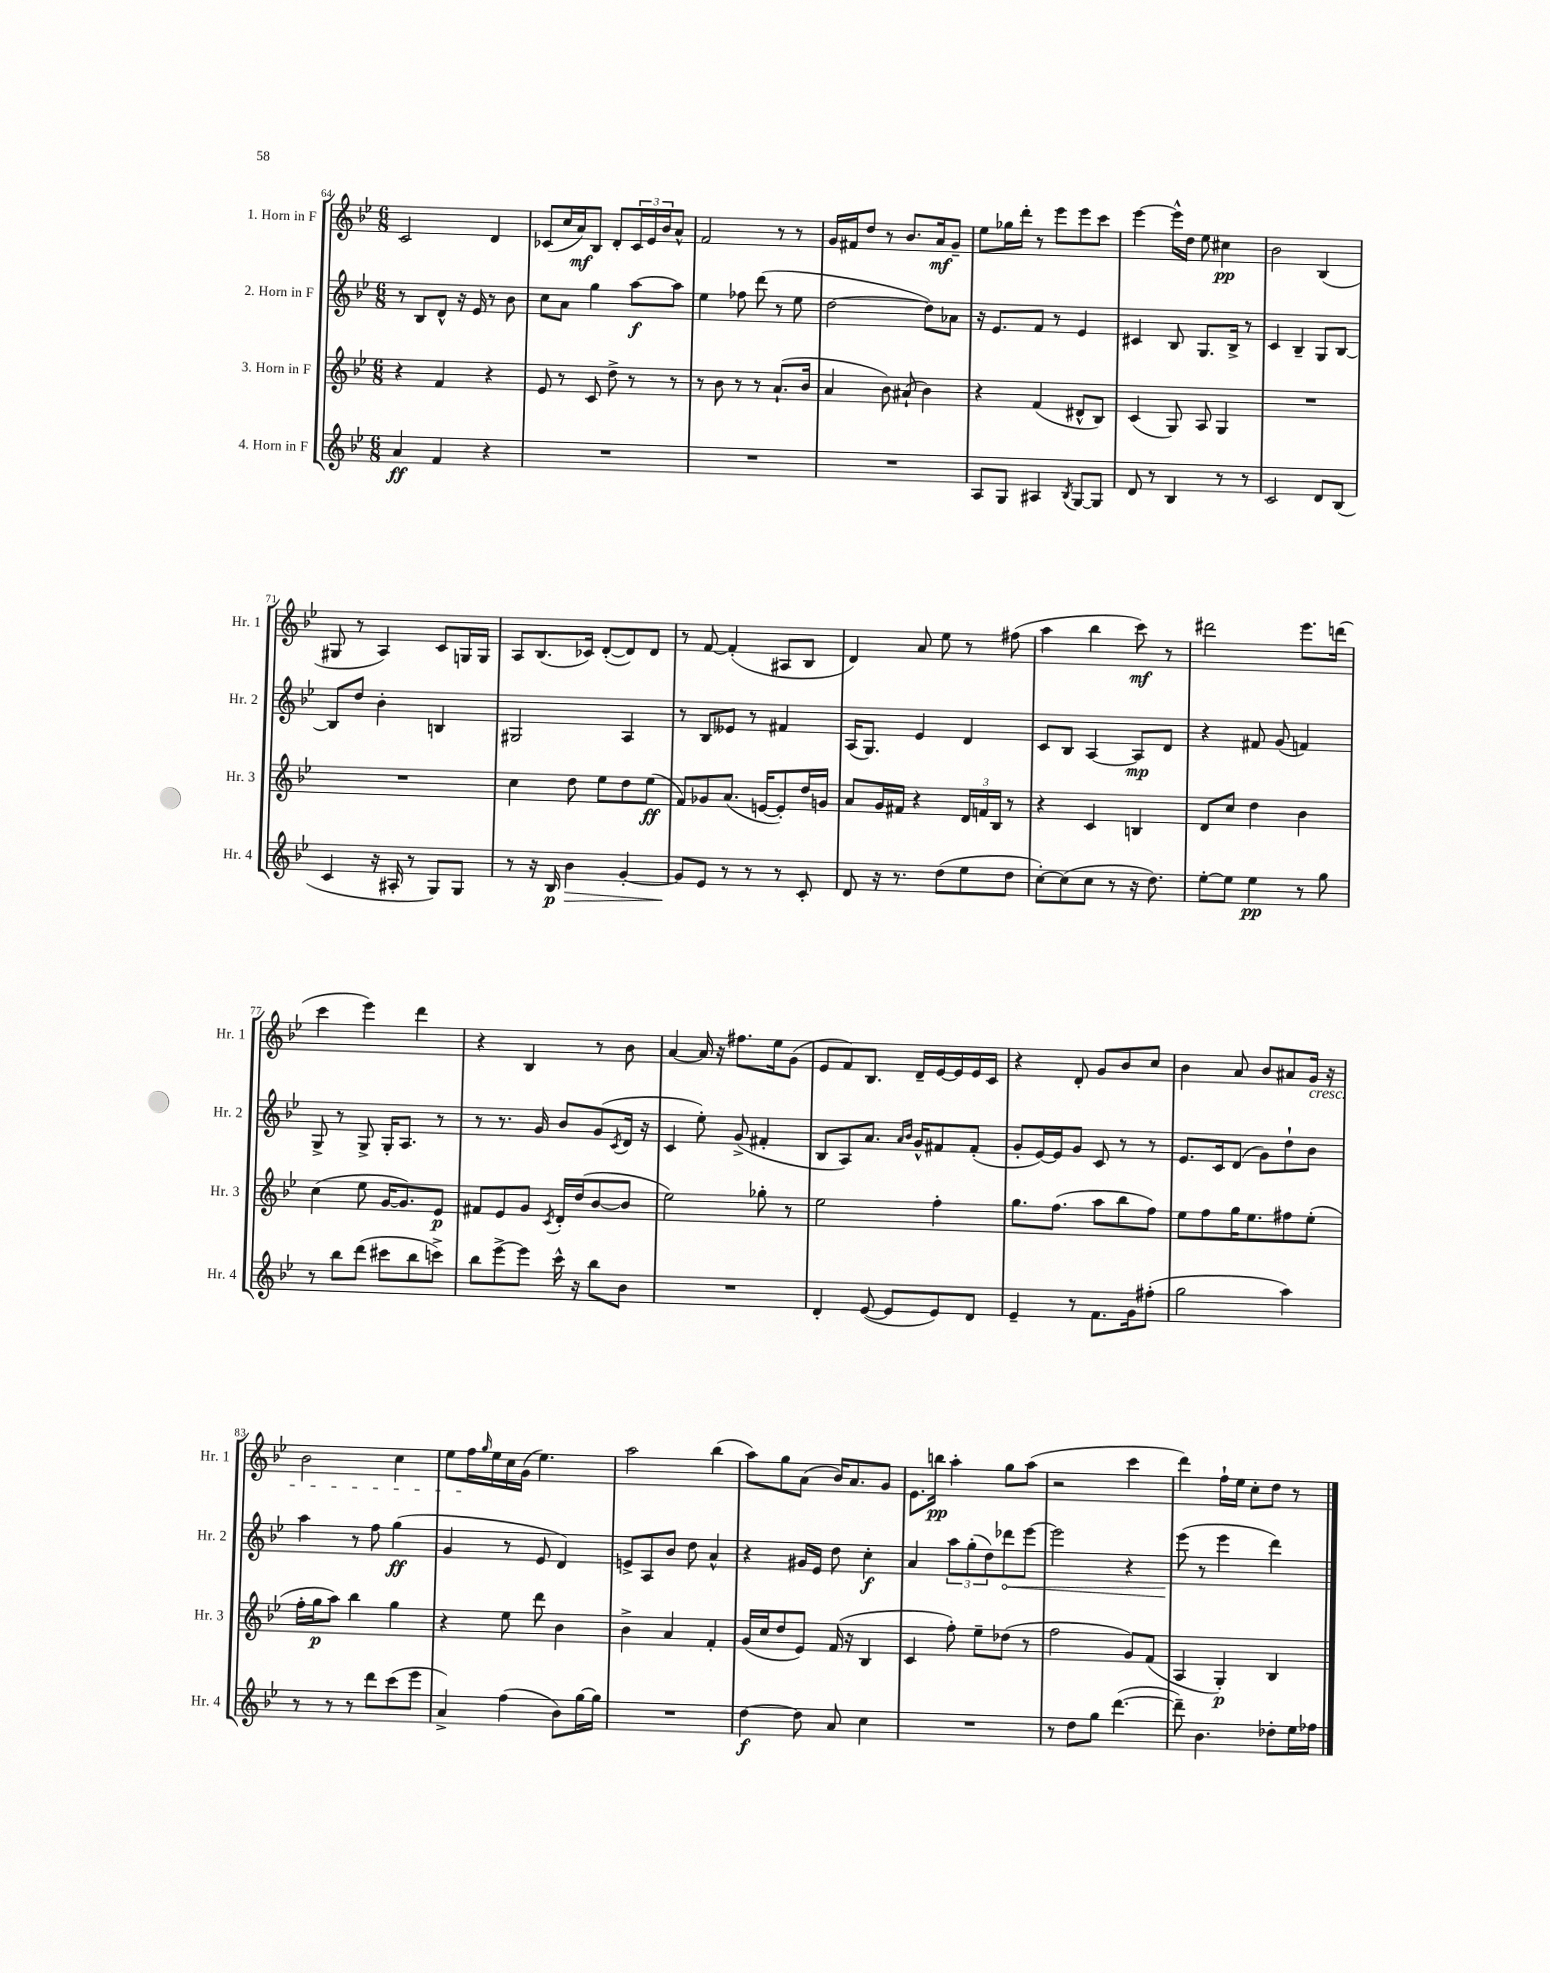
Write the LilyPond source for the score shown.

<<
\new StaffGroup <<
\new Staff = "s0" \with { instrumentName = "1. Horn in F" shortInstrumentName = "Hr. 1" } {
    \clef treble \key bes \major \numericTimeSignature \time 6/8
    c'2 d'4 |
    ces'8( c''16 a'16\mf) bes8 d'8-. \tuplet 3/2 { ces'16 ees'16 bes'16 } a'8-^ |
    f'2 r8 r8 |
    g'16 fis'16 d''8 r8 bes'8. a'16\mf g'8-- |
    ees''8 ges''16 d'''16-. r8 ees'''8 ees'''8 c'''8 |
    ees'''4~ ees'''16-^ d''16 ees''8 cis''4\pp |
    bes'2 bes4( |
    gis8 r8 a4) c'8 g16 g16 |
    a8 bes8.( ces'16) d'8~-.( d'8) d'8 |
    r8 f'8~ f'4-.( ais8 bes8 |
    d'4) a'8 ees''8 r8 fis''8( |
    a''4 bes''4 c'''8\mf) r8 |
    dis'''2 ees'''8. d'''16( |
    c'''4 ees'''4) d'''4 |
    r4 bes4 r8 bes'8 |
    a'4~ a'16 r16 fis''8. ees''16 g'8( |
    ees'8 f'8) bes8. d'16-- ees'16~ ees'16 ees'16 c'16 |
    r4 d'8-. g'8 bes'8 c''8 |
    bes'4 a'8 bes'8 ais'8 g'16\cresc r16 |
    bes'2 c''4 |
    ees''8 f''16\! \grace { g''16 } ees''16 c''16 g'16( ees''4.) |
    a''2 bes''4( |
    a''8) g''8 a'8( bes'16) a'8. g'8 |
    ees'8. b''16\pp a''4-. g''8 a''8( |
    r2 c'''4 |
    d'''4) f''16-! ees''16 c''8-. d''8 r8 \bar "|." |
}
\new Staff = "s1" \with { instrumentName = "2. Horn in F" shortInstrumentName = "Hr. 2" } {
    \clef treble \key bes \major \numericTimeSignature \time 6/8
    r8 bes8 d'8-^ r16 ees'16 r8 bes'8 |
    c''8 a'8 g''4 a''8~\f a''8 |
    ees''4 fes''8 d'''8( r8 ees''8 |
    d''2~ d''8) aes'8 |
    r16 ees'8. f'8 r8 ees'4 |
    cis'4 bes8 g8. bes16-> r8 |
    c'4 bes4-- g8 bes8~ |
    bes8 d''8 bes'4-. b4 |
    gis2 a4 |
    r8 bes8 eeses'8 r8 fis'4 |
    a16( g8.) ees'4 d'4 |
    c'8 bes8 a4~ a8\mp d'8 |
    r4 fis'8 g'8( f'4) |
    g8-> r8 g8-> g16-. a8. r8 |
    r8 r8. g'16 bes'8 g'8( \acciaccatura { c'8 } d'16 r16 |
    c'4 ees''8-.) g'8->( fis'4-. |
    bes8 a8) a'8. \grace { a'16 bes'16 } g'16-^ fis'8 fis'8-.( |
    g'8-. ees'16~) ees'16 g'8 c'8 r8 r8 |
    ees'8. c'16 d'8( g'8) d''8-! bes'8 |
    a''4 r8 f''8 g''4\ff( |
    g'4 r8 ees'8 d'4) |
    e'8-> a8 bes'8 d''8 a'4-^ |
    r4 gis'16 ees'16 d''8 c''4-.\f |
    a'4 \tuplet 3/2 { a''8 g''8-.( d''8) } \once \override Hairpin.circled-tip = ##t des'''8\< ees'''8~ |
    ees'''2 r4 |
    ees'''8\!( r8 ees'''4 d'''4) \bar "|." |
}
\new Staff = "s2" \with { instrumentName = "3. Horn in F" shortInstrumentName = "Hr. 3" } {
    \clef treble \key bes \major \numericTimeSignature \time 6/8
    r4 f'4 r4 |
    ees'8 r8 c'8 d''8-> r8 r8 |
    r8 bes'8 r8 r8 a'8.-!( bes'16 |
    a'4 bes'8) ais'8-!( bes'4) |
    r4 f'4( dis'8-^ bes8) |
    c'4( g8) a8 g4 |
    R2. |
    R2. |
    c''4 d''8 ees''8 d''8 ees''8\ff( |
    f'8) ges'8 a'8.( e'16~ e'8-.) d''16 g'16 |
    a'8 g'16 fis'16 r4 \tuplet 3/2 { d'16 f'16 bes16 } r8 |
    r4 c'4 b4 |
    d'8 c''8 d''4 bes'4 |
    c''4( ees''8 g'16~ g'8.) ees'8\p |
    fis'8 ees'8 g'8 \acciaccatura { c'8 } d'16-. d''16( bes'8~ bes'8 |
    ees''2) ges''8-. r8 |
    ees''2 f''4-. |
    g''8. f''8.( a''8 bes''8 f''8) |
    ees''8 f''8 g''16 ees''8. fis''8 ees''8-.( |
    f''16-. g''16\p a''8) bes''4 g''4 |
    r4 ees''8 d'''8 bes'4 |
    bes'4-> a'4 f'4-. |
    g'16( c''16 d''8 ees'8) f'16( r16 bes4 |
    c'4 f''8-.) ees''8-- des''8( r8 |
    f''2 g'8) f'8( |
    a4 g4-.\p) bes4 \bar "|." |
}
\new Staff = "s3" \with { instrumentName = "4. Horn in F" shortInstrumentName = "Hr. 4" } {
    \clef treble \key bes \major \numericTimeSignature \time 6/8
    a'4\ff f'4 r4 |
    R2. |
    R2. |
    R2. |
    a8 g8 ais4 \acciaccatura { bes8 } g8~ g8 |
    d'8 r8 bes4 r8 r8 |
    c'2 d'8 bes8( |
    c'4 r16 ais16-. r8 g8) g8 |
    r8 r16 bes16\p bes'4\> g'4~-. |
    g'8\! ees'8 r8 r8 r8 c'8-. |
    d'8 r16 r8. d''8( ees''8 d''8 |
    c''8~-.) c''8( c''8 r8 r16 d''8.) |
    ees''8~-. ees''8 ees''4\pp r8 g''8 |
    r8 bes''8 d'''8( cis'''8 bes''8 c'''8->) |
    bes''8 ees'''8~-> ees'''8 c'''16-^ r16 bes''8 bes'8 |
    R2. |
    d'4-. ees'8~( ees'8 ees'8) d'8 |
    ees'4-- r8 f'8. g'16 fis''8-.( |
    g''2 a''4) |
    r8 r8 r8 d'''8 c'''8( ees'''8 |
    a'4->) f''4( bes'8) g''16~ g''16 |
    R2. |
    d''4~\f d''8 a'8 c''4 |
    R2. |
    r8 d''8 g''8 d'''4.~( |
    d'''8--) bes'4. des''8-. ees''16 fes''16 \bar "|." |
}
>>
>>
\layout { \context { \Score currentBarNumber = #64 } }
